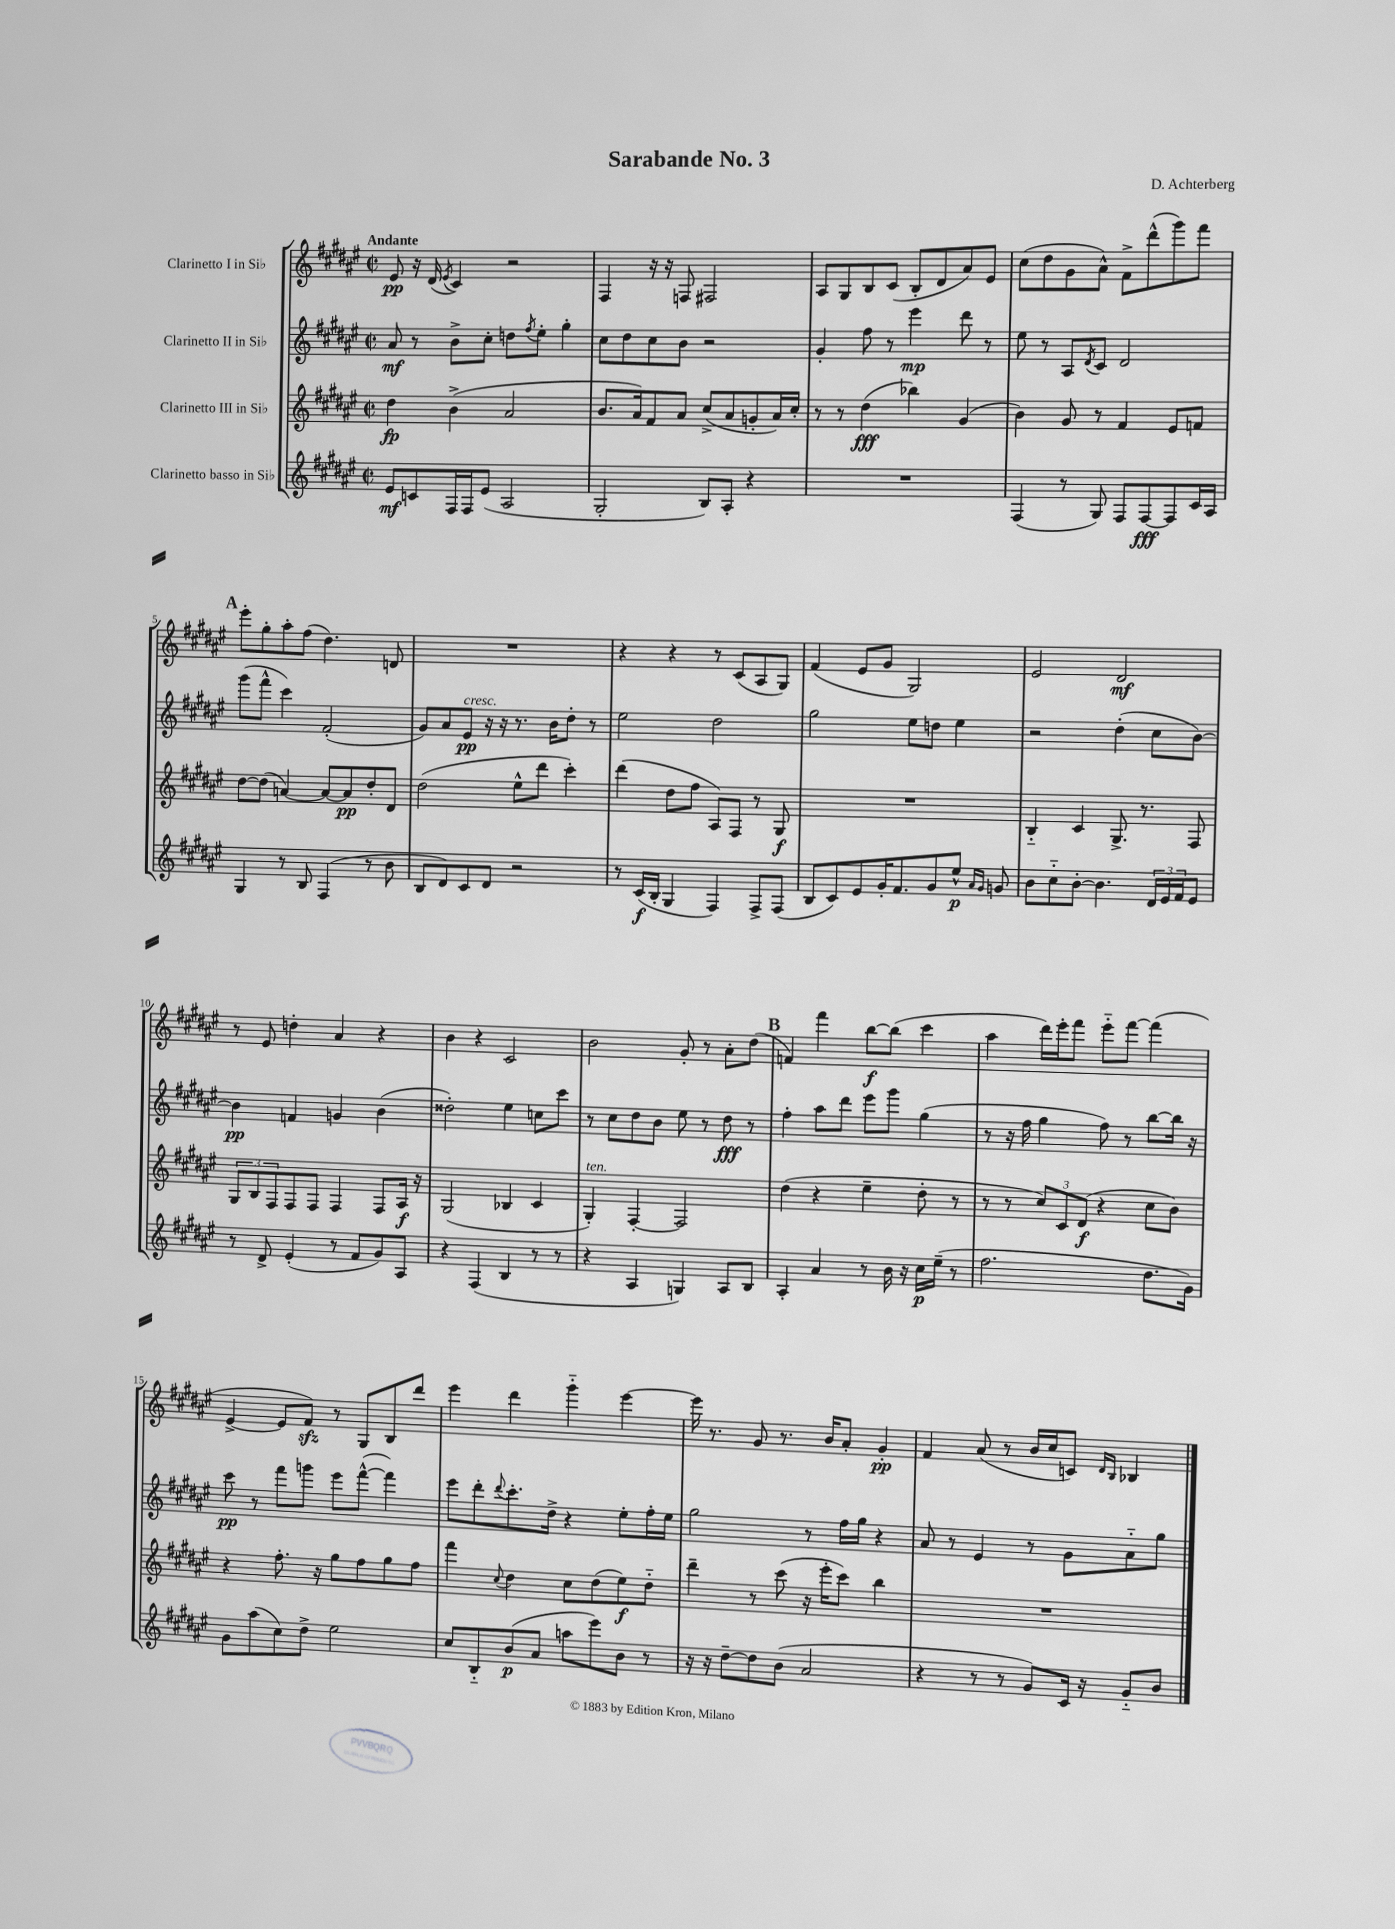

**kern	**kern	**kern	**kern
*staff4	*staff3	*staff2	*staff1
*clefG2	*clefG2	*clefG2	*clefG2
*k[f#c#g#d#a#e#]	*k[f#c#g#d#a#e#]	*k[f#c#g#d#a#e#]	*k[f#c#g#d#a#e#]
*M2/2	*M2/2	*M2/2	*M2/2
*met(c|)	*met(c|)	*met(c|)	*met(c|)
8e#	4dd#	8a#	8e#
8c	.	8r	16r
.	.	.	(16d#
.	.	.	8qe#
16F#	(4b^	8b^	4c#)
16F#	.	.	.
(8e#	.	8cc#'	.
2A#	2a#	8dd	2r
.	.	8qff#	.
.	.	8ee#'	.
.	.	4gg#'	.
=	=	=	=
2G#'	8.b	8cc#	4F#
.	.	8dd#	.
.	16a#)	.	.
.	8f#	8cc#	16r
.	.	.	16r
.	8a#	8b	8F
8B)	(8cc#^	2r	2F#
8A#'	8a#	.	.
4r	8g'	.	.
.	16a#)	.	.
.	16cc#'	.	.
=	=	=	=
1r	8r	4g#'	8A#
.	8r	.	8G#
.	(4dd#	8ff#	8B
.	.	8r	(8c#
.	4bb-)	4eee#	8B'
.	.	.	8d#
.	(4g#	8ddd#	8a#)
.	.	8r	8e#
=	=	=	=
(4F#	4b)	8ee#	(8cc#
.	.	8r	8dd#
8r	8g#	8A#	8g#
.	.	8qd#	.
8G#)	8r	8c#	8a#^^)
8F#	4f#	2d#	8f#^
[8F#	.	.	(8ddd#^^
8F#]	8e#	.	8ggg#)
16c#	8f	.	8fff#
16A#	.	.	.
=	=	=	=
4G#	[8dd#	(8ggg#	8eee#'
.	(8dd#]	8fff#^^	8gg#'
8r	[4a)	4ccc#)	8aa#'
8B	.	.	(8ff#
(4F#	8a_	(2f#'	4.dd#)
.	8a]	.	.
8r	8dd#'	.	.
8b	8d#	.	8d
=	=	=	=
8B	(2dd#	8g#)	1r
8d#)	.	8a#	.
8c#	.	8e#	.
8d#	.	16r	.
.	.	16r	.
2r	8ee#^^	8.r	.
.	8ddd#	.	.
.	.	16b	.
.	4ccc#')	8dd#'	.
.	.	8r	.
=	=	=	=
8r	(4ddd#	2ee#	4r
(16c#	.	.	.
16B'	.	.	.
4G#	8dd#	.	4r
.	8ff#	.	.
4F#)	8A#)	2dd#	8r
.	8F#	.	(8c#
8F#^	8r	.	8A#
(8F#	8G#	.	8G#)
=	=	=	=
8B	1r	2gg#	(4f#
8c#)	.	.	.
8e#	.	.	8e#
16g#'	.	.	8g#
8.f#	.	.	.
.	.	8ee#	2G#)
8g#	.	8dd	.
8ee#^^	.	4ee#	.
16qqa#	.	.	.
16qqg#	.	.	.
8g	.	.	.
=	=	=	=
8b	4B'~	2r	2e#
8cc#'~	.	.	.
[8b'	4c#	.	.
4.b]	.	.	.
.	8.G#^	(4dd#'	2d#
.	8.r	.	.
24d#	.	8cc#	.
24e#	.	.	.
24f#	.	.	.
8e#	8F#	[8b)	.
=	=	=	=
8r	12G#	4b]	8r
.	12B	.	.
8d#^	.	.	8e#
.	12F#	.	.
(4e#'	8F#	4f	4dd'
.	8F#	.	.
8r	4F#	4g	4a#
8f#	.	.	.
8g#)	8F#	(4b	4r
8A#	16A#	.	.
.	16r	.	.
=	=	=	=
4r	(2G#	2dd##')	4b
(4F#	.	.	4r
4B	4B-	4ee#	2c#
8r	4c#	8cc	.
8r	.	8ccc#	.
=	=	=	=
4r	4G#')	8r	2b
.	.	8cc#	.
4A#	[4F#'	8dd#	.
.	.	8b	.
4G)	2F#]	8ee#	8g#'
.	.	8r	8r
8A#	.	8dd#	8a#'
8B	.	8r	(8dd#
=	=	=	=
4A#'	(4dd#	4ff#'	4f)
4a#	4r	8aa#	4fff#
.	.	8ddd#	.
8r	4ee#~	8eee#	[8bb
16b	.	8ggg#	(8bb]
16r	.	.	.
16cc#	8dd#'	(4gg#	4ccc#
(16ee#~	.	.	.
8r	8r	.	.
=	=	=	=
2.ff#	8r	8r	4aa#
.	8r	16r	.
.	.	16ff#	.
.	12cc#)	4gg#	16ddd#)
.	.	.	16eee#'
.	12c#	.	.
.	.	.	8fff#
.	(12d#	.	.
.	4r	8ff#)	8eee#'~
.	.	8r	[8fff#
8.dd#	8cc#	[8bb	(4fff#]
.	8b)	16bb]	.
16g#)	.	16r	.
=	=	=	=
8g#	4r	8ccc#	[4e#^
(8aa#	.	8r	.
8cc#)	8.ff#'	8fff#	8e#]
8dd#^	.	8ggg	8f#)
.	16r	.	.
2ee#	8gg#	8eee#	8r
.	8ff#	([8fff#^^	8G#
.	8gg#	4fff#])	8B
.	8ff#	.	8ddd#
=	=	=	=
8cc#	4fff#	8eee#	4eee#
8B'~	.	8ddd#'	.
.	8qqcc#	8qqddd#	.
(8b	4dd#	8.ccc#'	4ddd#
8a#	.	.	.
.	.	16dd#^	.
8aa	8cc#	4r	4ggg#'~
8eee#)	(8dd#	.	.
8b	8ee#)	8ee#'	[4eee#
8r	8dd#'~	16ff#'	.
.	.	16ee#	.
=	=	=	=
16r	4ddd#~	2gg#	16eee#]
16r	.	.	8.r
[8dd#~	.	.	.
8dd#]	8r	.	8g#
(8b	(8ccc#	.	8.r
2a#	16r	8r	.
.	16eee#'	.	16b
.	8ccc#)	16ff#	8a#'
.	.	16gg#	.
.	4bb	4r	4g#'
=	=	=	=
4r	1r	8a#	4f#
.	.	8r	.
8r	.	4e#	(8a#
8r	.	.	8r
8g#)	.	8r	16b
.	.	.	16cc#
16c#	.	8g#	8c)
16r	.	.	.
.	.	.	16qqd#
.	.	.	16qqB
8g#'~	.	8a#'~	4B-
8b	.	8gg#	.
==	==	==	==
*-	*-	*-	*-
